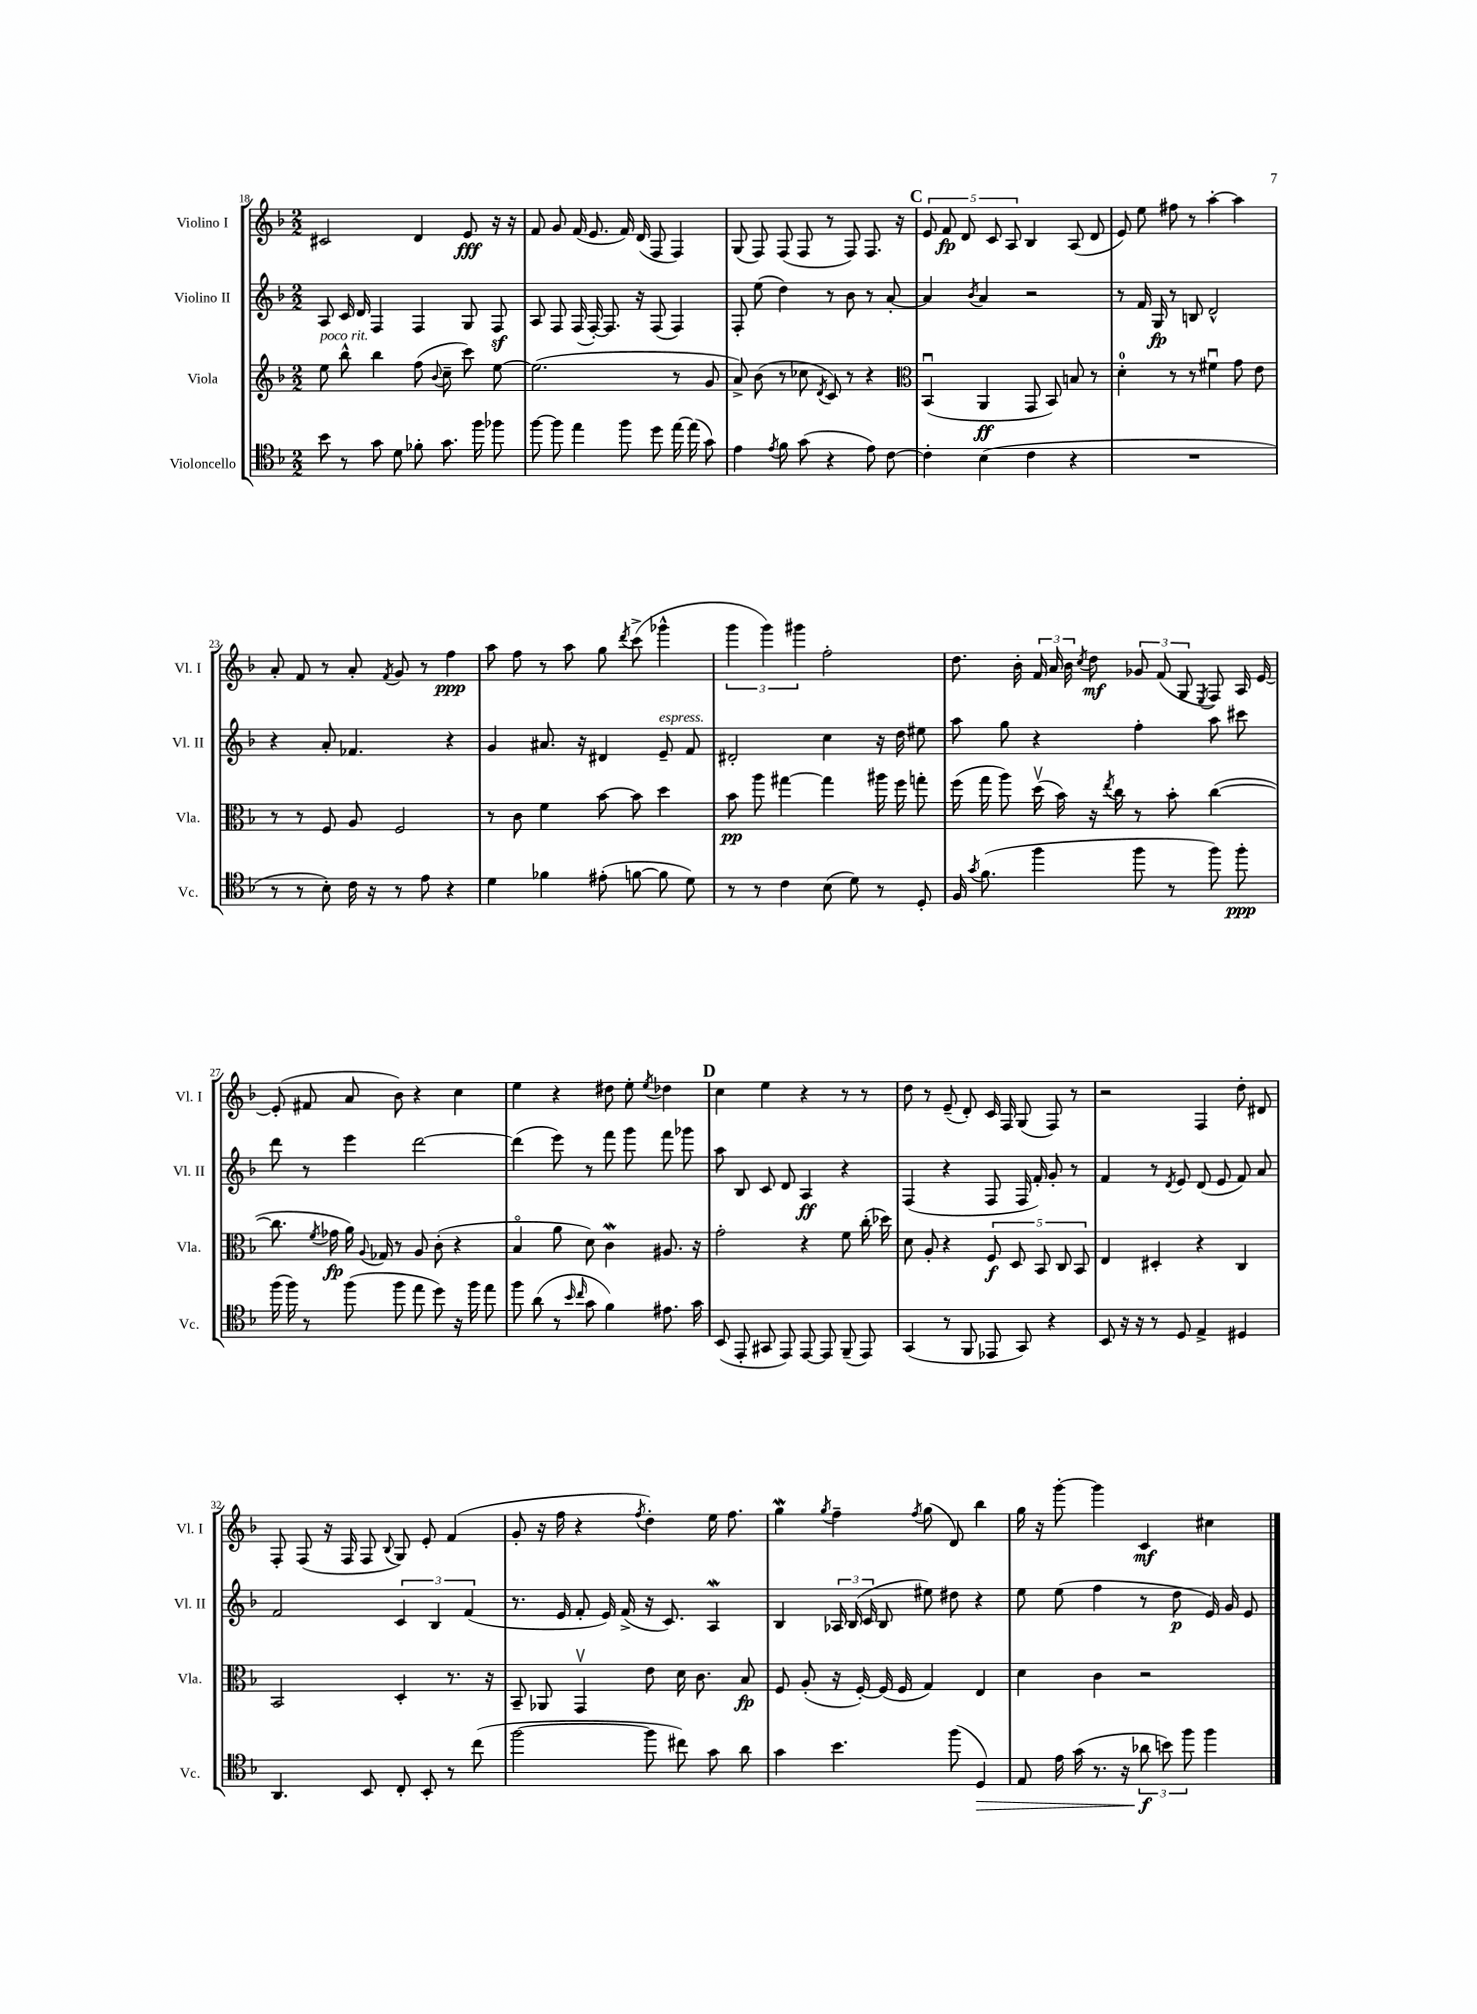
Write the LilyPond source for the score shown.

<<
\new StaffGroup <<
\new Staff = "s0" \with { instrumentName = "Violino I" shortInstrumentName = "Vl. I" } {
    \clef treble \key f \major \numericTimeSignature \time 2/2
    \autoBeamOff cis'2 d'4 e'8\fff r16 r16 |
    f'8 g'8 f'16( e'8. f'16) d'16( f8 f4) |
    g8( f8) f8( f8 r8 f8) f8. r16 |
    \mark \markup { \bold "C" } \tuplet 5/4 { e'8 f'8\fp d'8 c'8 a8 } bes4 a8( d'8 |
    e'8) e''8 fis''8 r8 a''4~-. a''4 |
    a'8-. f'8 r8 a'8-. \acciaccatura { f'8 } g'8 r8 f''4\ppp |
    a''8 f''8 r8 a''8 g''8 \acciaccatura { d'''8 } c'''8->( ges'''4-^ |
    \tuplet 3/2 { g'''4 g'''4) gis'''4 } f''2-. |
    d''8. bes'16-. \tuplet 3/2 { f'16 a'16 bes'16 } \acciaccatura { c''8 } d''8\mf \tuplet 3/2 { ges'8 f'8( g8 } \acciaccatura { e8 } f8) a16 e'16~ |
    e'8-.( fis'8 a'8 bes'8) r4 c''4 |
    e''4 r4 dis''8 e''8-. \acciaccatura { e''8 } des''4 |
    \mark \markup { \bold "D" } c''4 e''4 r4 r8 r8 |
    d''8 r8 e'8--( d'8-.) c'16 f16 g8( f8) r8 |
    r2 f4 d''8-. dis'8 |
    f8-. f8( r16 f16 f8 \appoggiatura { bes8 } g8) e'8-. f'4( |
    g'8-. r16 f''16 r4 \acciaccatura { f''8 } d''4-.) e''16 f''8. |
    g''4\mordent \acciaccatura { g''8 } f''4-- \acciaccatura { f''8 } g''8( d'8) bes''4 |
    g''16 r16 g'''8~-. g'''4 c'4\mf cis''4 \bar "|." |
}
\new Staff = "s1" \with { instrumentName = "Violino II" shortInstrumentName = "Vl. II" } {
    \clef treble \key f \major \numericTimeSignature \time 2/2
    \autoBeamOff a8 c'16 d'16 f4 f4 g8 f8\sf |
    a8 f8 f16( f16~-.) f8. r16 f8( f4) |
    f8-. e''8( d''4) r8 bes'8 r8 a'8~-. |
    \mark \markup { \bold "C" } a'4 \acciaccatura { bes'8 } a'4 r2 |
    r8 f'16 g16\fp r8 b8 d'2-^ |
    r4 a'8-. fes'4. r4 |
    g'4 ais'8. r16 dis'4 e'8--^\markup { \italic "espress." } f'8 |
    dis'2-. c''4 r16 d''16 eis''8 |
    a''8 g''8 r4 f''4-. a''8 cis'''8 |
    d'''8 r8 e'''4 d'''2~ |
    d'''4( e'''8) r8 f'''8 g'''8 f'''8 ges'''8 |
    \mark \markup { \bold "D" } a''8 bes8 c'8 d'8 a4\ff r4 |
    f4( r4 f8 f16 f'16-.) g'8-. r8 |
    f'4 r8 \acciaccatura { d'8 } e'8 d'8( e'8 f'8) a'8 |
    f'2 \tuplet 3/2 { c'4 bes4 f'4( } |
    r8. e'16 f'8-. e'16) f'16->( r16 c'8.) a4\mordent |
    bes4 \tuplet 3/2 { aes16 bes16( c'16 } bes8 eis''8) dis''8 r4 |
    e''8 e''8( f''4 r8 d''8\p e'16) g'16 e'8 \bar "|." |
}
\new Staff = "s2" \with { instrumentName = "Viola" shortInstrumentName = "Vla." } {
    \clef treble \key f \major \numericTimeSignature \time 2/2
    \autoBeamOff e''8^\markup { \italic "poco rit." } bes''8-^ bes''4 f''8( \appoggiatura { bes'8 } c''8-- c'''8) e''8~ |
    e''2.( r8 g'8 |
    a'8->) bes'8( r8 ces''8 \acciaccatura { d'8 } c'8) r8 r4 |
    \mark \markup { \bold "C" } \clef alto bes,4\downbow( a,4\ff g,8 bes,8) b8 r8 |
    d'4-0-. r8 r8 fis'4\downbow g'8 e'8 |
    r8 r8 f8 a8 f2 |
    r8 c'8 f'4 bes'8~ bes'8 d''4 |
    bes'8\pp a''8 gis''4~ gis''4 ais''16 f''16 g''8-. |
    f''16( g''16 a''8) d''16\upbow( bes'16) r16 \acciaccatura { e''8 } c''16 r8 bes'8-. c''4~( |
    c''8. \acciaccatura { f'8 } ges'16\fp a'16) \appoggiatura { a8 } ges16 r8 a8 c'8-.( r4 |
    bes4\flageolet a'8 d'8) c'4\mordent ais8. r16 |
    \mark \markup { \bold "D" } g'2-. r4 f'8 c''16-.( des''16) |
    d'8 a8-. r4 \tuplet 5/4 { f8\f d8 bes,8 c8 bes,8 } |
    e4 dis4-. r4 c4 |
    bes,2 d4-. r8. r16 |
    bes,8-- aes,8 g,4\upbow e'8 d'16 c'8. bes8\fp |
    f8 a8-.( r16 f16~-.) f16( f16 g4) e4 |
    d'4 c'4 r2 \bar "|." |
}
\new Staff = "s3" \with { instrumentName = "Violoncello" shortInstrumentName = "Vc." } {
    \clef tenor \key f \major \numericTimeSignature \time 2/2
    \autoBeamOff bes'8 r8 g'8 d'8 fes'8-. g'8. f''16 fes''8 |
    f''8~ f''8 e''4 f''8 d''8 e''16~ e''16( g'8) |
    e'4 \acciaccatura { e'8 } f'8 g'8( r4 e'8) c'8~ |
    \mark \markup { \bold "C" } c'4-. bes4( c'4 r4 |
    R1 |
    r8 r8 bes8-.) c'16 r16 r8 e'8 r4 |
    d'4 fes'4 eis'8-.( f'8~ f'8 d'8) |
    r8 r8 c'4 bes8( d'8) r8 d8-. |
    f16 \acciaccatura { g'8 } f'8.( f''4 f''8 r8 f''8) f''8-.\ppp |
    f''16( f''16) r8 f''8( f''8 e''8 d''8) r16 f''16 e''8 |
    f''8 a'8( r8 \grace { bes'16 c''16 } g'8 f'4) eis'8. g'16 |
    \mark \markup { \bold "D" } bes,8( e,8-. gis,8 e,8) e,8~ e,8 f,8--( e,8) |
    g,4( r8 f,8 ees,8 g,8) r4 |
    bes,8 r16 r16 r8 d8 e4-> dis4 |
    a,4. bes,8 c8-. bes,8-. r8 c''8( |
    f''2~ f''8 cis''8) g'8 a'8 |
    g'4 bes'4. f''8( d4\>) |
    e8 e'16 g'16( r8. r16 \tuplet 3/2 { aes'8\f\! b'8) f''8 } f''4 \bar "|." |
}
>>
>>
\layout { \context { \Score currentBarNumber = #18 } }
